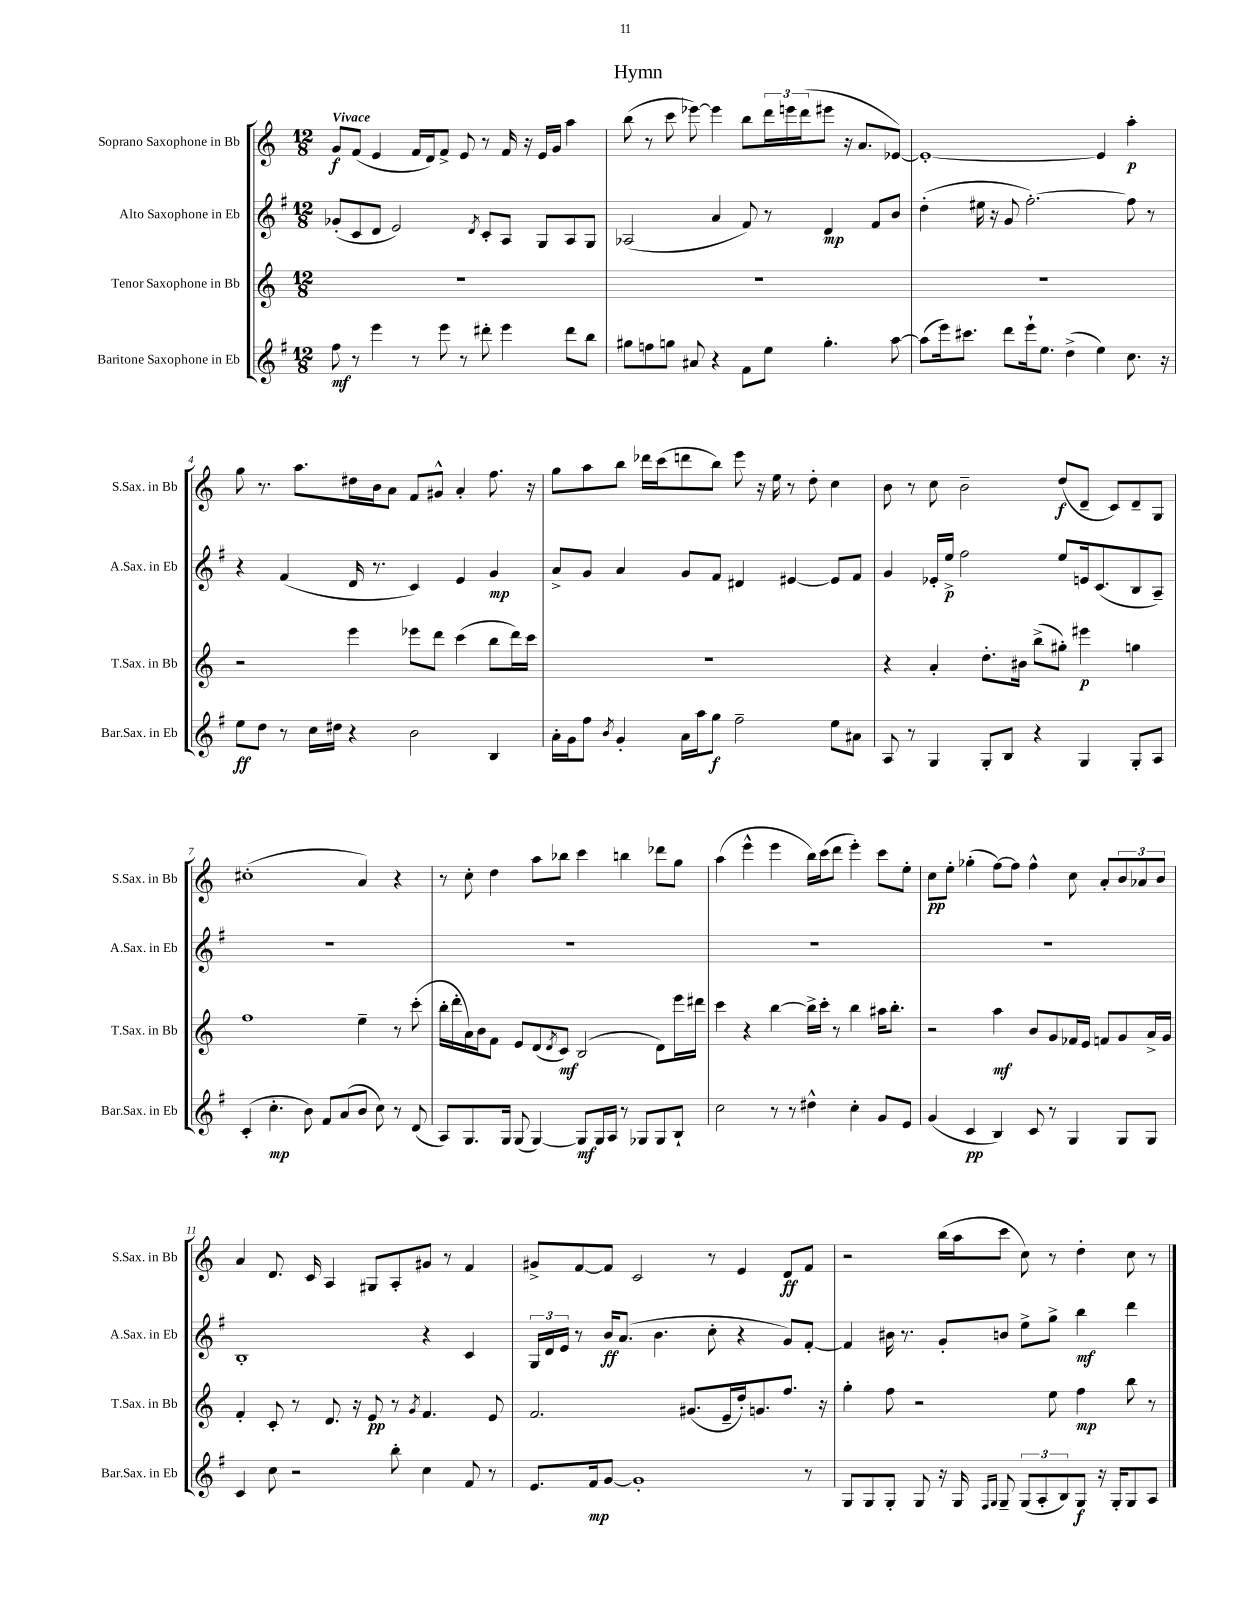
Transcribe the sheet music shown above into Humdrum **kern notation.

**kern	**kern	**kern	**kern
*staff4	*staff3	*staff2	*staff1
*clefG2	*clefG2	*clefG2	*clefG2
*k[f#]	*k[]	*k[f#]	*k[]
*M12/8	*M12/8	*M12/8	*M12/8
8ff#\	1.r	(8g-'/L	8g/L
8r	.	8c/	(8f/J
4eee\	.	8d/J	4e/
.	.	2e/)	.
8r	.	.	16f/LL
.	.	.	16d/J)
8eee\	.	.	8f^/J
8r	.	.	8e/
.	.	8qd/	.
8ddd#'\	.	8c'/L	8r
4eee\	.	8A/J	16f/
.	.	.	16r
.	.	8G/L	16e/LL
.	.	.	16g/JJ
8ddd#\L	.	8A/	4aa\
8bb\J	.	8G/J	.
=	=	=	=
8gg#\L	1.r	(2A-/	(8bb\
8ff\	.	.	8r
8gg\J	.	.	8ccc\
8a#/	.	.	[8eee-\)
4r	.	4a/	4eee-\]
8f#\L	.	8f#/)	8bb\L
8ee\J	.	8r	24ddd\L
.	.	.	24eee\
.	.	.	(24ddd\J
4.gg'\	.	4d/	8eee#\J
.	.	.	16r
.	.	.	8.a/L
.	.	8f#/L	.
[8aa\	.	8b/J	[8e-/J)
=	=	=	=
(8aa\]L	1.r	(4dd'\	1e-'_
16eee\k)	.	.	.
8.ccc#\J	.	.	.
.	.	16ee#\	.
.	.	16r	.
8ddd\L	.	8g/	.
16eee`\k	.	[2.ff#'\)	.
8.ee\J	.	.	.
(4dd^\	.	.	.
4ee\)	.	.	4e-/]
8.cc\	.	8ff#\]	4aa'\
.	.	8r	.
16r	.	.	.
=	=	=	=
8ee\L	2r	4r	8gg\
8dd\J	.	.	8.r
8r	.	(4f#/	.
.	.	.	8.aa\L
16cc\LL	.	.	.
16dd#\JJ	.	.	.
4r	4eee\	16d/	16dd#\L
.	.	8.r	16b\J
.	.	.	8a\J
2b\	8eee-\L	4c/)	8f/L
.	8ddd\J	.	8g#^^/J
.	(4ccc\	4e/	4a'/
4B/	8bb\L	4g/	8.ff\
.	16ddd\L)	.	.
.	16ccc\JJ	.	16r
=	=	=	=
16a'\LL	1.r	8a^/L	8gg\L
16g\J	.	.	.
8ff#\J	.	8g/J	8aa\
8qb/	.	.	.
4g'/	.	4a/	8bb\J
.	.	.	16ddd-\LL
.	.	.	(16ccc\J
16a\LL	.	8g/L	8ddd\
16aa\J	.	.	.
8gg\J	.	8f#/J	8bb\J)
2ff#~\	.	4d#/	8eee\
.	.	.	16r
.	.	.	16ee\
.	.	[4e#/	8r
.	.	.	8dd'\
8ee\L	.	8e#/]L	4cc\
8a#\J	.	8f#/J	.
=	=	=	=
8A/	4r	4g/	8b\
8r	.	.	8r
4G/	4a'/	16e-'/LL	8cc\
.	.	16ee^/JJ	.
.	.	2ff#\	2b~\
8G'/L	8.dd'\L	.	.
8B/J	.	.	.
.	16b#\Jk	.	.
4r	(8bb^\L	.	.
.	8gg#'\J)	8ee/L	(8dd/L
4G/	4eee#\	16e/k	8d~/J
.	.	(8.c/	.
.	.	.	8c/L)
8G'/L	4gg\	8B/	8d~/
8A/J	.	8A~/J)	8G/J
=	=	=	=
(4c'/	1ff	1.r	(1cc#'
4.cc'\	.	.	.
8b\)	.	.	.
8f#/L	.	.	.
(8a/	.	.	.
8b/J	4ee~\	.	4a/)
8cc\)	.	.	.
8r	8r	.	4r
(8d/	(8ccc'\	.	.
=	=	=	=
8A/L)	16bb'\LL	1.r	8r
.	16ddd'\	.	.
8.G/	16a\)	.	8cc'\
.	16b\J	.	.
.	8f\J	.	4dd\
16G/Jk	.	.	.
(8G/	8e/L	.	.
[4G/)	(8d/	.	8aa\L
.	8qd/	.	.
.	8c/J)	.	8bb-\J
8G/]L	(2B/	.	4ccc\
16G/L	.	.	.
16A/JJ	.	.	.
8r	.	.	4bb\
8G-/L	.	.	.
8G-/	8d\L)	.	8ddd-\L
8B`/J	16eee\L	.	8gg\J
.	16ddd#\JJ	.	.
=	=	=	=
2cc\	4ccc\	1.r	(4aa\
.	4r	.	4eee^^\
8r	[4bb\	.	4eee\
8r	.	.	.
4dd#^^\	16bb^\]LL	.	16bb\LL)
.	16ccc'\JJ	.	(16ccc\J
.	8r	.	8ddd\J
4cc'\	4bb\	.	4eee'\)
8g/L	16aa#\LK	.	8ccc\L
.	8.bb'\J	.	.
8e/J	.	.	8ee'\J
=	=	=	=
(4g/	2r	1.r	8cc\L
.	.	.	8ee'\J
4c/	.	.	(4gg-'\
4B/)	4aa\	.	[8ff\L)
.	.	.	8ff\]J
8c/	8b/L	.	4ff^^\
8r	8g/	.	.
4G/	16f-/L	.	8cc\
.	16e/JJ	.	.
.	8f/L	.	8a'/L
8G/L	8g/	.	12b/
.	.	.	12a-/
8G/J	16a^/L	.	.
.	.	.	12b/J
.	16g/JJ	.	.
=	=	=	=
4c/	4f'/	1B'	4a/
8cc\	8c'/	.	8.d/
2r	8r	.	.
.	.	.	16c/
.	8.d/	.	4A/
.	16r	.	.
.	8e/	.	8G#/L
8bb'\	8r	.	8A'/
.	8qg/	.	.
4cc\	4.f/	4r	8g#/J
.	.	.	8r
8f#/	.	4c/	4f/
8r	8e/	.	.
=	=	=	=
8.e/L	2.f/	24G/LL	8g#^/L
.	.	24d/	.
.	.	24e/JJ	.
.	.	8r	[8f/
16f#/k	.	.	.
[8g/J	.	16b/LK	8f/]J
.	.	(8.a/J	.
1g']	.	.	2c/
.	.	4.b\	.
.	(8.g#/L	.	.
.	.	8cc'\	8r
.	16e~/L	.	.
.	16dd'/J)	4r	4e/
.	8.g/	.	.
.	8.ff/J	8g/L)	8d/L
8r	.	[8f#'/J	8f/J
.	16r	.	.
=	=	=	=
8G/L	4gg'\	4f#/]	2r
8G/	.	.	.
8G'/J	8ff\	16b#\	.
.	.	8.r	.
8G/	2r	.	.
16r	.	8g'/L	(16bb\LL
16G/	.	.	16aa\J
16qqF#/LL	.	.	.
16qqG/JJ	.	.	.
8G~/	.	8b/J	8ccc\J
(12G/L	.	8ee^\L	8cc\)
12A'/	.	.	.
.	8ee\	8gg^\J	8r
12B/)	.	.	.
8G/J	4ff\	4bb\	4dd'\
16r	.	.	.
16G'/LK	.	.	.
8G/	8bb\	4ddd\	8cc\
8A/J	8r	.	8r
==	==	==	==
*-	*-	*-	*-
